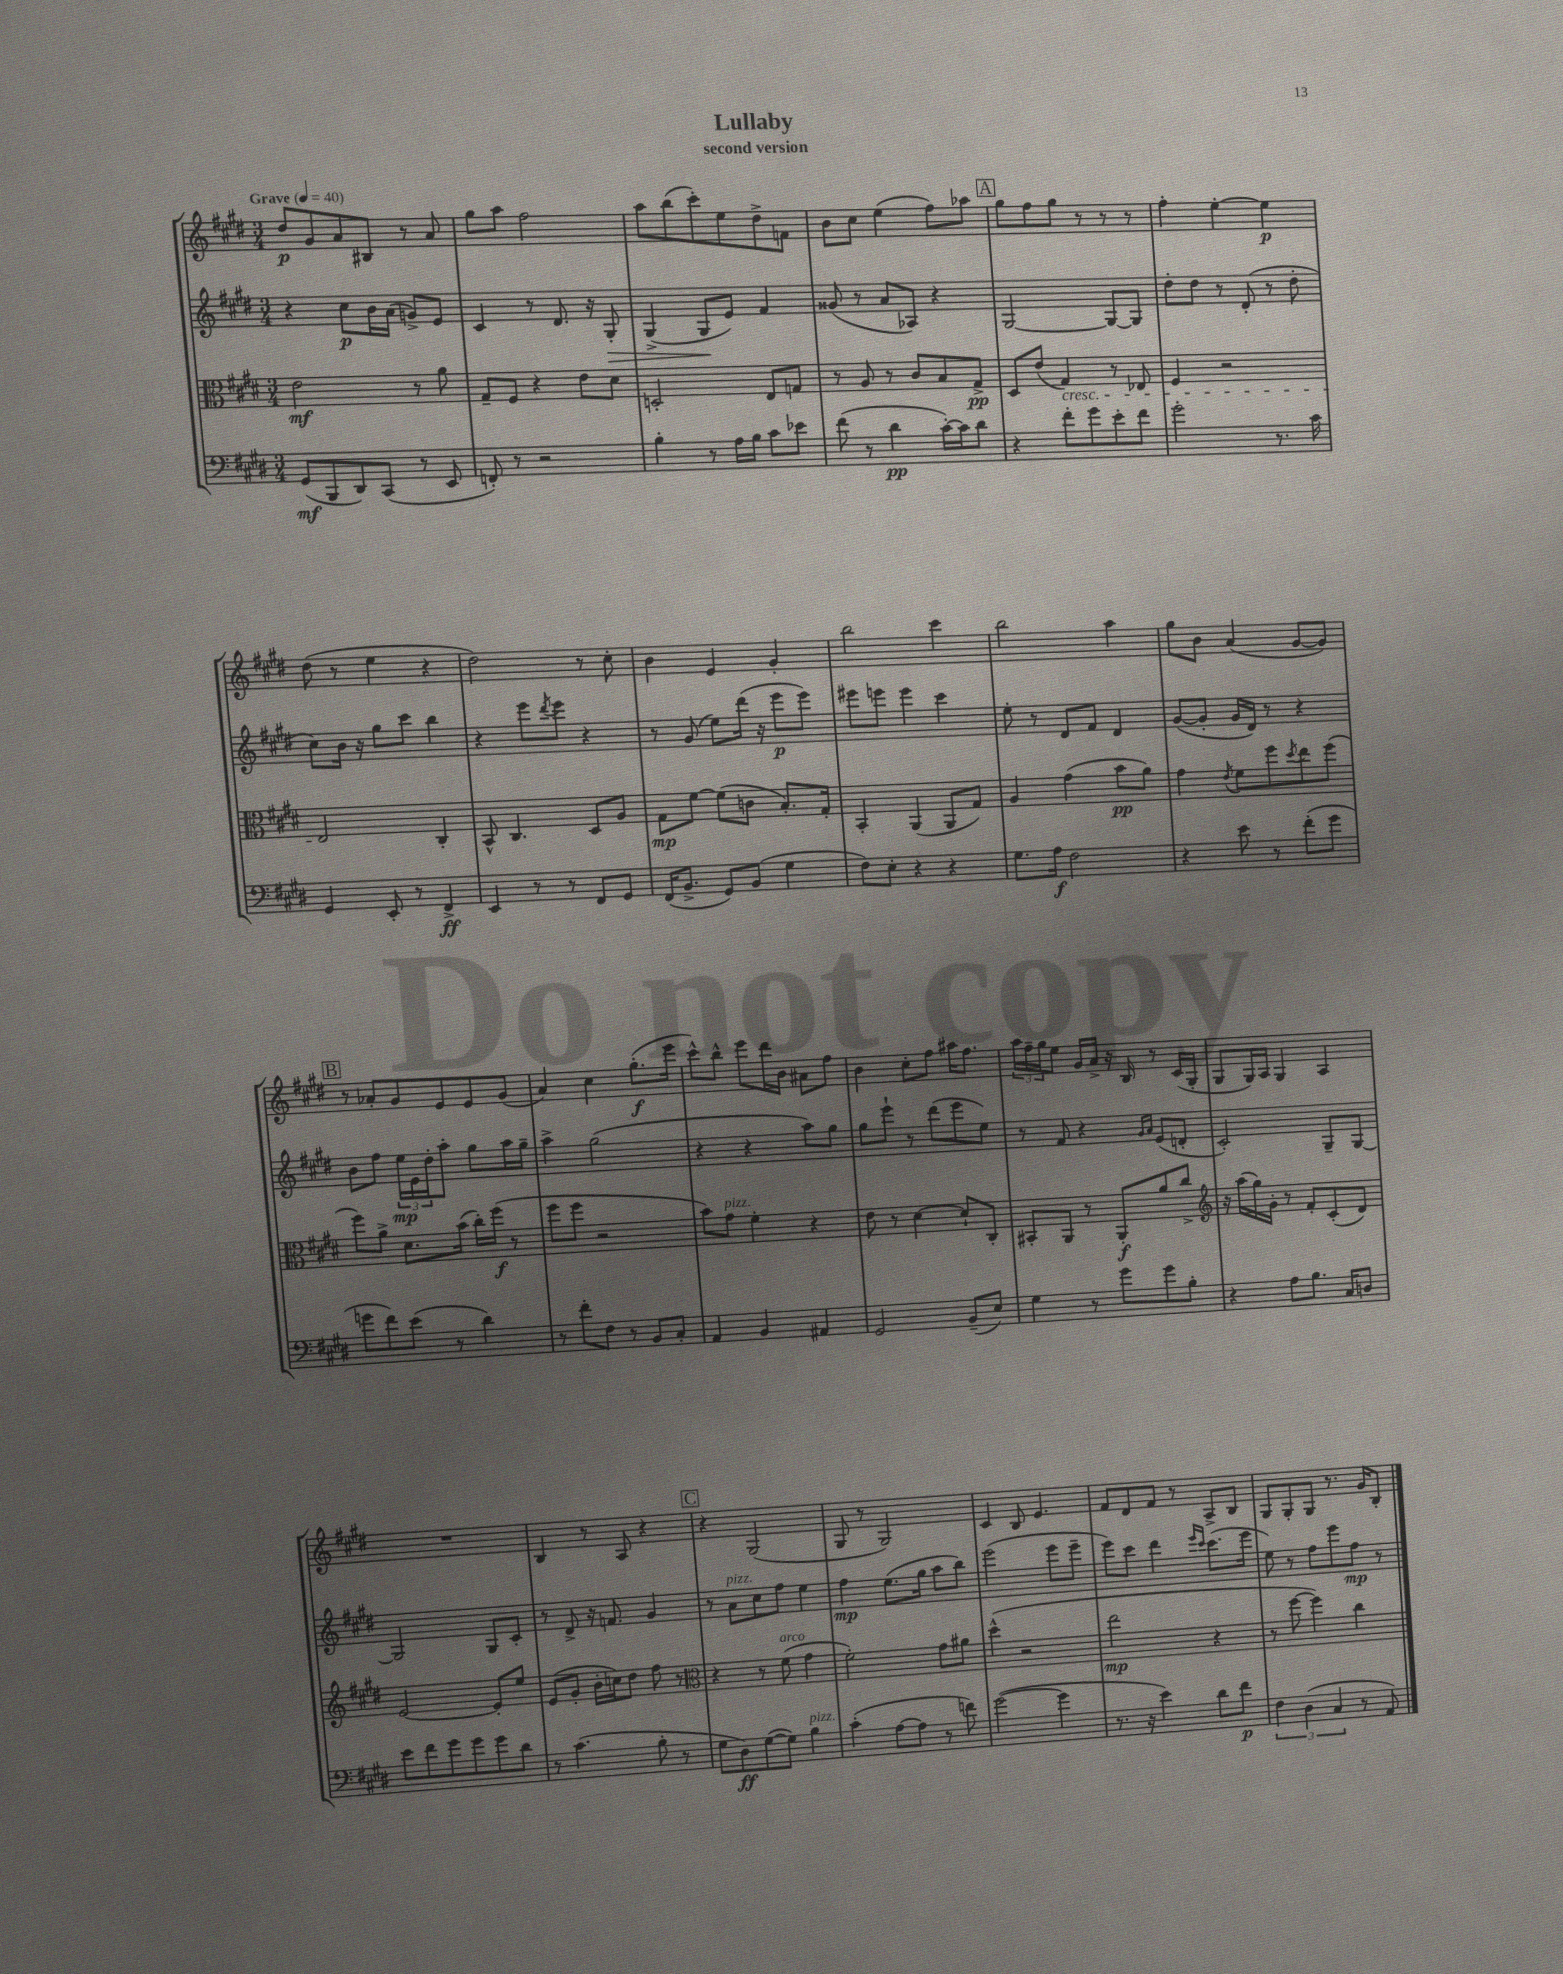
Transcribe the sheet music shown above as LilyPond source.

\header { title = "Lullaby" subtitle = "second version" }
<<
\new StaffGroup <<
\new Staff = "s0" {
    \clef treble \key e \major \numericTimeSignature \time 3/4 \tempo "Grave" 4 = 40
    dis''8\p gis'8 a'8 bis8 r8 a'8 |
    gis''8 a''8 fis''2 |
    a''8 b''8( cis'''8-.) e''8 dis''8-> f'8 |
    b'8 cis''8 e''4( fis''8) aes''8 |
    \mark \markup { \box "A" } gis''8 fis''8 gis''8 r8 r8 r8 |
    fis''4-. e''4~-. e''4\p |
    dis''8( r8 e''4 r4 |
    dis''2) r8 cis''8-. |
    b'4 e'4 gis'4-. |
    b''2 cis'''4 |
    b''2 a''4 |
    gis''8 b'8 a'4( gis'8~ gis'8) |
    \mark \markup { \box "B" } r8 aes'8-. gis'8 e'8 e'8 gis'8( |
    a'4) cis''4 gis''8.-.\f( e'''16 |
    cis'''8-^) b''8-^ e'''8 dis'''16 b'16 ais'8 fis''8 |
    b'4 cis''8-. fis''8 ais''16 fis''8. |
    \tuplet 3/2 { a''16 fis''16-- gis''16 } e''8 gis'16 a'16-> r16 b16 r8 cis'16( gis16-. |
    gis8 gis16) a16 gis4 a4 |
    R2. |
    b4 r8 a8 r4 |
    \mark \markup { \box "C" } r4 gis2( |
    gis8 r8 gis2) |
    cis'4 b8 e'4. |
    fis'8 dis'8 fis'8 r8 a8-> b8 |
    gis8 gis8-. gis8 r8. gis'16 b8-. \bar "|." |
}
\new Staff = "s1" {
    \clef treble \key e \major \numericTimeSignature \time 3/4
    r4 cis''8\p b'16 a'16( g'8->) e'8 |
    cis'4 r8 dis'8. r16 gis8-.\> |
    gis4->( gis8\! e'8) fis'4 |
    gisis'8( r8 a'8 aes8) r4 |
    \mark \markup { \box "A" } gis2~ gis8~ gis8 |
    dis''8-. dis''8 r8 dis'8-.( r8 dis''8-. |
    cis''8) b'16 r16 gis''8 cis'''8 b''4 |
    r4 e'''8 \acciaccatura { dis'''8 } e'''8 r4 |
    r8 gis'8( e''8) dis'''16( r16 e'''8\p e'''8) |
    eis'''8 e'''8 e'''4 cis'''4 |
    e''8-. r8 dis'8 fis'8 dis'4 |
    gis'8~( gis'8-. gis'16 dis'16) r8 r4 |
    \mark \markup { \box "B" } b'8 fis''8 \tuplet 3/2 { e''16\mp e'16 dis''16-. } a''8-. gis''8 a''16 gis''16-- |
    a''4-> gis''2( |
    r4 r4 a''8) gis''8 |
    gis''8 e'''8-! r8 dis'''8( e'''8 e''8) |
    r8 fis'8 r4 \grace { gis'16 a'16 } e'8( d'8-. |
    cis'2-.) gis8-- gis8~ |
    gis2 gis8 cis'8-. |
    r8 dis'8-> r16 f'8. gis'4 |
    \mark \markup { \box "C" } r8 a'8^\markup { \italic "pizz." } cis''8 fis''8 e''4 |
    fis''4\mp e''8.( gis''16 a''8 b''8) |
    e'''2( e'''8 e'''8-- |
    e'''8) cis'''8 dis'''4 \grace { e'''16 cis'''16 } cis'''8.( e'''16 |
    e''8) r8 fis''8 e'''8 fis''8\mp r8 \bar "|." |
}
\new Staff = "s2" {
    \clef alto \key e \major \numericTimeSignature \time 3/4
    e'2\mf r8 a'8 |
    gis8-- fis8 r4 e'8 dis'8 |
    d2-. e8 g8 |
    r8 a8 r8 cis'8 b8 gis8->\pp |
    \mark \markup { \box "A" } dis8 e'8( gis4\cresc) r8 ees8 |
    fis4 r2 |
    e2\! cis4-. |
    b,8-^ cis4. dis8 a8 |
    gis8\mp fis'8~ fis'8( c'8 b8.-.) gis16-. |
    b,4-. a,4( a,8 gis8) |
    a4 gis'4( b'8\pp a'8) |
    gis'4 \acciaccatura { e'8 } fis'8 fis''8 \acciaccatura { dis''8 } e''8 fis''8( |
    \mark \markup { \box "B" } fis''8) a'8-> dis'8. b'16( cis''16-.) fis''16\f( r8 |
    fis''8 fis''8 r2 |
    b'8) gis'8^\markup { \italic "pizz." } fis'4-. r4 |
    e'8 r8 dis'4~ dis'8-! cis8-. |
    bis,8-. a,8 r8 a,8-.\f a'8 cis''8-> |
    \clef treble r16 a''16( gis''16) gis'16-. r8 fis'8-. cis'8-.( dis'8) |
    e'2~ e'8-. e''8 |
    e'8( gis'8-. b'16-. c''16) dis''8 fis''8 r8 |
    \mark \markup { \box "C" } \clef alto r4 r8 fis'8^\markup { \italic "arco" }( gis'4 |
    fis'2-.) gis'8 ais'8 |
    dis''4-^( r2 |
    e''2\mp r4 |
    r8 fis''8~ fis''4) cis''4 \bar "|." |
}
\new Staff = "s3" {
    \clef bass \key e \major \numericTimeSignature \time 3/4
    gis,8\mf( b,,8 dis,8) cis,8( r8 e,8 |
    f,8-.) r8 r2 |
    b4-. r8 a16 b16 cis'8 ees'8 |
    fis'8( r8 dis'4\pp cis'16~-.) cis'16 dis'8 |
    \mark \markup { \box "A" } r4 fis'8-. gis'8 e'8-. fis'8 |
    gis'2-. r8. cis'16 |
    gis,4 e,8-. r8 fis,4->\ff |
    e,4 r8 r8 fis,8 gis,8 |
    fis,16( b,8.-> gis,8) b,8( gis4 |
    fis8) e8-. r4 r4 |
    gis8. a16\f fis2 |
    r4 e'8 r8 fis'8-.( gis'8 |
    \mark \markup { \box "B" } g'8 fis'8) e'8( r8 dis'4) |
    r8 fis'8-. fis8 r8 b,8 cis8-. |
    a,4 b,4 ais,4 |
    gis,2 b,8--( e8) |
    gis4 r8 gis'8 gis'8 b8-. |
    r4 a8 b8. cis16 d8 |
    e'8 fis'8 gis'8 gis'8 gis'8 dis'8 |
    r8 cis'4.( b8-. r8 |
    \mark \markup { \box "C" } gis8 dis8\ff) gis8~( gis8) b4^\markup { \italic "pizz." } |
    cis'4-.( a8~ a8 r8 f'8) |
    gis'2~( gis'4 |
    r8. r16 e'4) dis'8 fis'8\p |
    \tuplet 3/2 { fis4 dis4( cis4 } r8 a,8) \bar "|." |
}
>>
>>
\layout { \context { \Score \remove "Bar_number_engraver" } }
